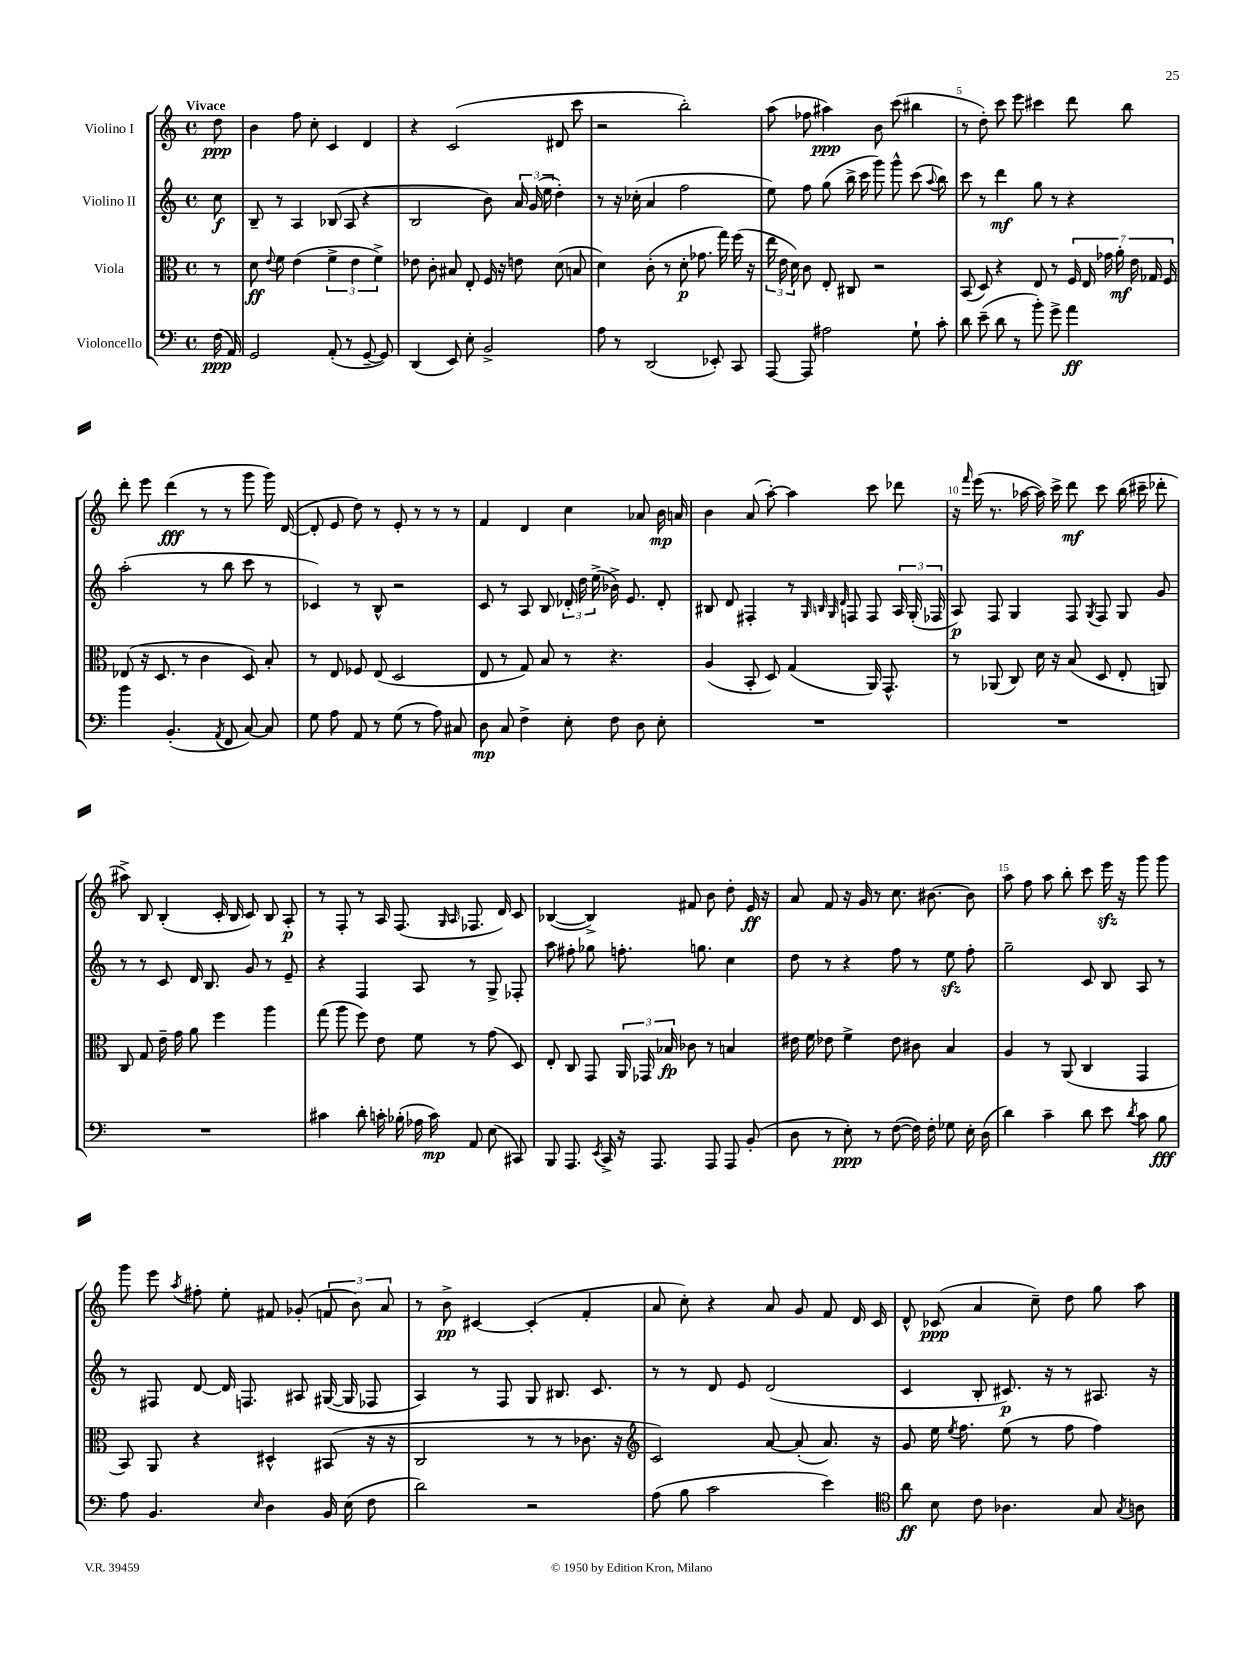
<<
\new StaffGroup <<
\new Staff = "s0" \with { instrumentName = "Violino I" } {
    \clef treble \key c \major \defaultTimeSignature \time 4/4 \partial 8 \tempo "Vivace"
    \autoBeamOff d''8\ppp |
    b'4 f''8 c''8-. c'4 d'4 |
    r4 c'2( dis'8 c'''8 |
    r2 b''2-.) |
    a''8( fes''8 ais''4\ppp) b'8 c'''8( bis''4 |
    r8 d''8-.) c'''8 e'''8 cis'''4 d'''8 b''8 |
    d'''8-. e'''8 d'''4\fff( r8 r8 g'''8 g'''16) d'16~( |
    d'8-. e'8 d''8) r8 e'8-. r8 r8 r8 |
    f'4 d'4 c''4 aes'8 b'16\mp a'16 |
    b'4 a'8( a''8~-.) a''4 c'''8 des'''8 |
    r16 \grace { f'''16 } e'''16( r8. aes''16~ aes''16) c'''16-> d'''8\mf c'''8 b''16( cis'''16-- des'''8-. |
    ais''8->) b8 b4-.( c'16-. b16 c'8) b8 a8-.\p |
    r8 f8-. r8 a16 f8.( \grace { g16 a16 } fes8. d'16) c'8 |
    bes4~( bes4->) fis'8 b'8 d''8-. e'16\ff r16 |
    a'8 f'8 r16 g'16 r8 c''8. bis'8.~ bis'8 |
    a''8 f''8 a''8 b''8-. c'''8 e'''16\sfz r16 g'''8 g'''8 |
    g'''8 e'''8 \acciaccatura { a''8 } fis''8-. e''8-. fis'8 ges'8-.( \tuplet 3/2 { f'8 b'8) a'8 } |
    r8 b'8->\pp cis'4~ cis'4-.( f'4-. |
    a'8 c''8-.) r4 a'8 g'8 f'8 d'16 c'16 |
    d'8-^ ces'8\ppp( a'4 c''8--) d''8 g''8 a''8 \bar "|." |
}
\new Staff = "s1" \with { instrumentName = "Violino II" } {
    \clef treble \key c \major \defaultTimeSignature \time 4/4 \partial 8
    \autoBeamOff c''8\f |
    b8-- r8 a4 bes8( a8 r4 |
    b2 b'8) \tuplet 3/2 { a'16 g'16( e''16 } d''4-.) |
    r8 r16 ces''16-.( a'4 f''2 |
    e''8) f''8 g''8( b''16-> c'''16 g'''8) g'''8-^ c'''8( \appoggiatura { a''8 } b''8) |
    c'''8 r8 d'''4\mf g''8 r8 r4 |
    a''2-.( r8 b''8 c'''8 r8 |
    ces'4) r8 b8-^ r2 |
    c'8 r8 a8 b8 \tuplet 3/2 { des'16-. d''16 e''16->( } bes'16->) e'8. des'8-. |
    bis8 d'8 fis4-. r8 \grace { g32 b32 g32 d'32 } f8 f8 \tuplet 3/2 { a16 g16-.( fes16 } |
    a8\p) f8 g4 f8 \acciaccatura { g8 } f8 g8 g'8 |
    r8 r8 c'8 d'16 b8. g'8 r8 e'8-- |
    r4 f4 a8 r8 g8-> fes8-. |
    a''8 fis''8-. ges''8 f''8.-. g''8. c''4 |
    d''8 r8 r4 f''8 r8 e''8\sfz f''8-. |
    g''2-- c'8 b8 a8 r8 |
    r8 fis8 d'8~ d'16 f8. ais8 gis16~( gis16 fes8 |
    a4) r8 f8 g8 bis8. c'8. |
    r8 r8 d'8 e'8 d'2( |
    c'4 b8-. cis'8.\p) r16 r8 ais8. r16 \bar "|." |
}
\new Staff = "s2" \with { instrumentName = "Viola" } {
    \clef alto \key c \major \defaultTimeSignature \time 4/4 \partial 8
    \autoBeamOff r8 |
    d'8\ff \appoggiatura { e'8 } f'8 e'4( \tuplet 3/2 { f'4-> e'4 f'4->) } |
    ees'8 c'8-. bis8 e8-. f16 r16 e'8 d'8( b8 |
    d'4) c'8-.( r8 d'8-.\p ges'8. g''16) f''16( r16 |
    \tuplet 3/2 { e''16 e'16 d'16) } c'8 e8-. cis8 r2 |
    b,8( d8) r4 e8 r8 \tuplet 7/4 { f16 e16 ges'16 a'16-.\mf e'16 ges16 f16 } |
    ees8( r16 d8. r8 c'4 d8) b8-. |
    r8 e8 fes8 e8( d2 |
    e8 r8 g8) b8 r8 r4. |
    a4( b,8-. d8) g4( a,16) g,8.-^ |
    r8 aes,8( c8) d'16 r16 b8( d8 e8-. a,8) |
    c8 g8 e'16-- g'16 a'8 f''4 a''4 |
    g''8( a''8 f''8) e'8 f'8 r8 g'8( d8) |
    e8-. c8 g,8 \tuplet 3/2 { a,16 ges,16 bes16\fp } ces'8 r8 b4 |
    eis'16 f'16 ees'8 f'4-> ees'8 cis'8 b4 |
    a4 r8 a,8( c4 g,4 |
    b,8) a,8 r4 dis4-^ bis,8( r16 r16 |
    c2 r8 r8 ces'8. r16 |
    \clef treble c'2) a'8~ a'8-.( a'8.) r16 |
    g'8 e''16 \acciaccatura { e''8 } f''8. e''8( r8 f''8 f''4) \bar "|." |
}
\new Staff = "s3" \with { instrumentName = "Violoncello" } {
    \clef bass \key c \major \defaultTimeSignature \time 4/4 \partial 8
    \autoBeamOff f16\ppp( a,16) |
    g,2 a,8-.( r8 g,8~-- g,8) |
    d,4( e,8) e8-. b,2-> |
    a8 r8 d,2( ees,8-.) c,8 |
    a,,8~ a,,8 ais2 g8-! c'8-. |
    d'8 e'8--( d'8 r8 b'8-.) g'8-> a'4\ff |
    b'4 b,4.-.( \acciaccatura { a,8 } f,8 c8~) c8 |
    g8 a8 a,8 r8 g8( r8 a8) cis8 |
    d8\mp c8 f4-> e8-. f8 d8 e8-. |
    R1 |
    R1 |
    R1 |
    cis'4 d'8-. c'16-. bes16-.( aes16 c'16\mp) a,8 e8( cis,8) |
    b,,8 a,,8. \acciaccatura { e,8 } c,16-> r16 a,,8. a,,8 a,,8 b,8-.( |
    d8 r8 e8-.\ppp) r8 f8~( f16) f16-. ges8 e16-. d16( |
    d'4) c'4-- d'8 e'8 \acciaccatura { d'8 } c'8 b8\fff |
    a8 b,4. \grace { e16 } d4 b,16 e16( f8 |
    d'2) r2 |
    a8( b8 c'2 e'4) |
    \clef tenor a'8\ff b8 c'8 aes4. g8 \acciaccatura { g8 } a8 \bar "|." |
}
>>
>>
\layout { \context { \Score \override BarNumber.break-visibility = ##(#f #t #t) barNumberVisibility = #(every-nth-bar-number-visible 5) } }
